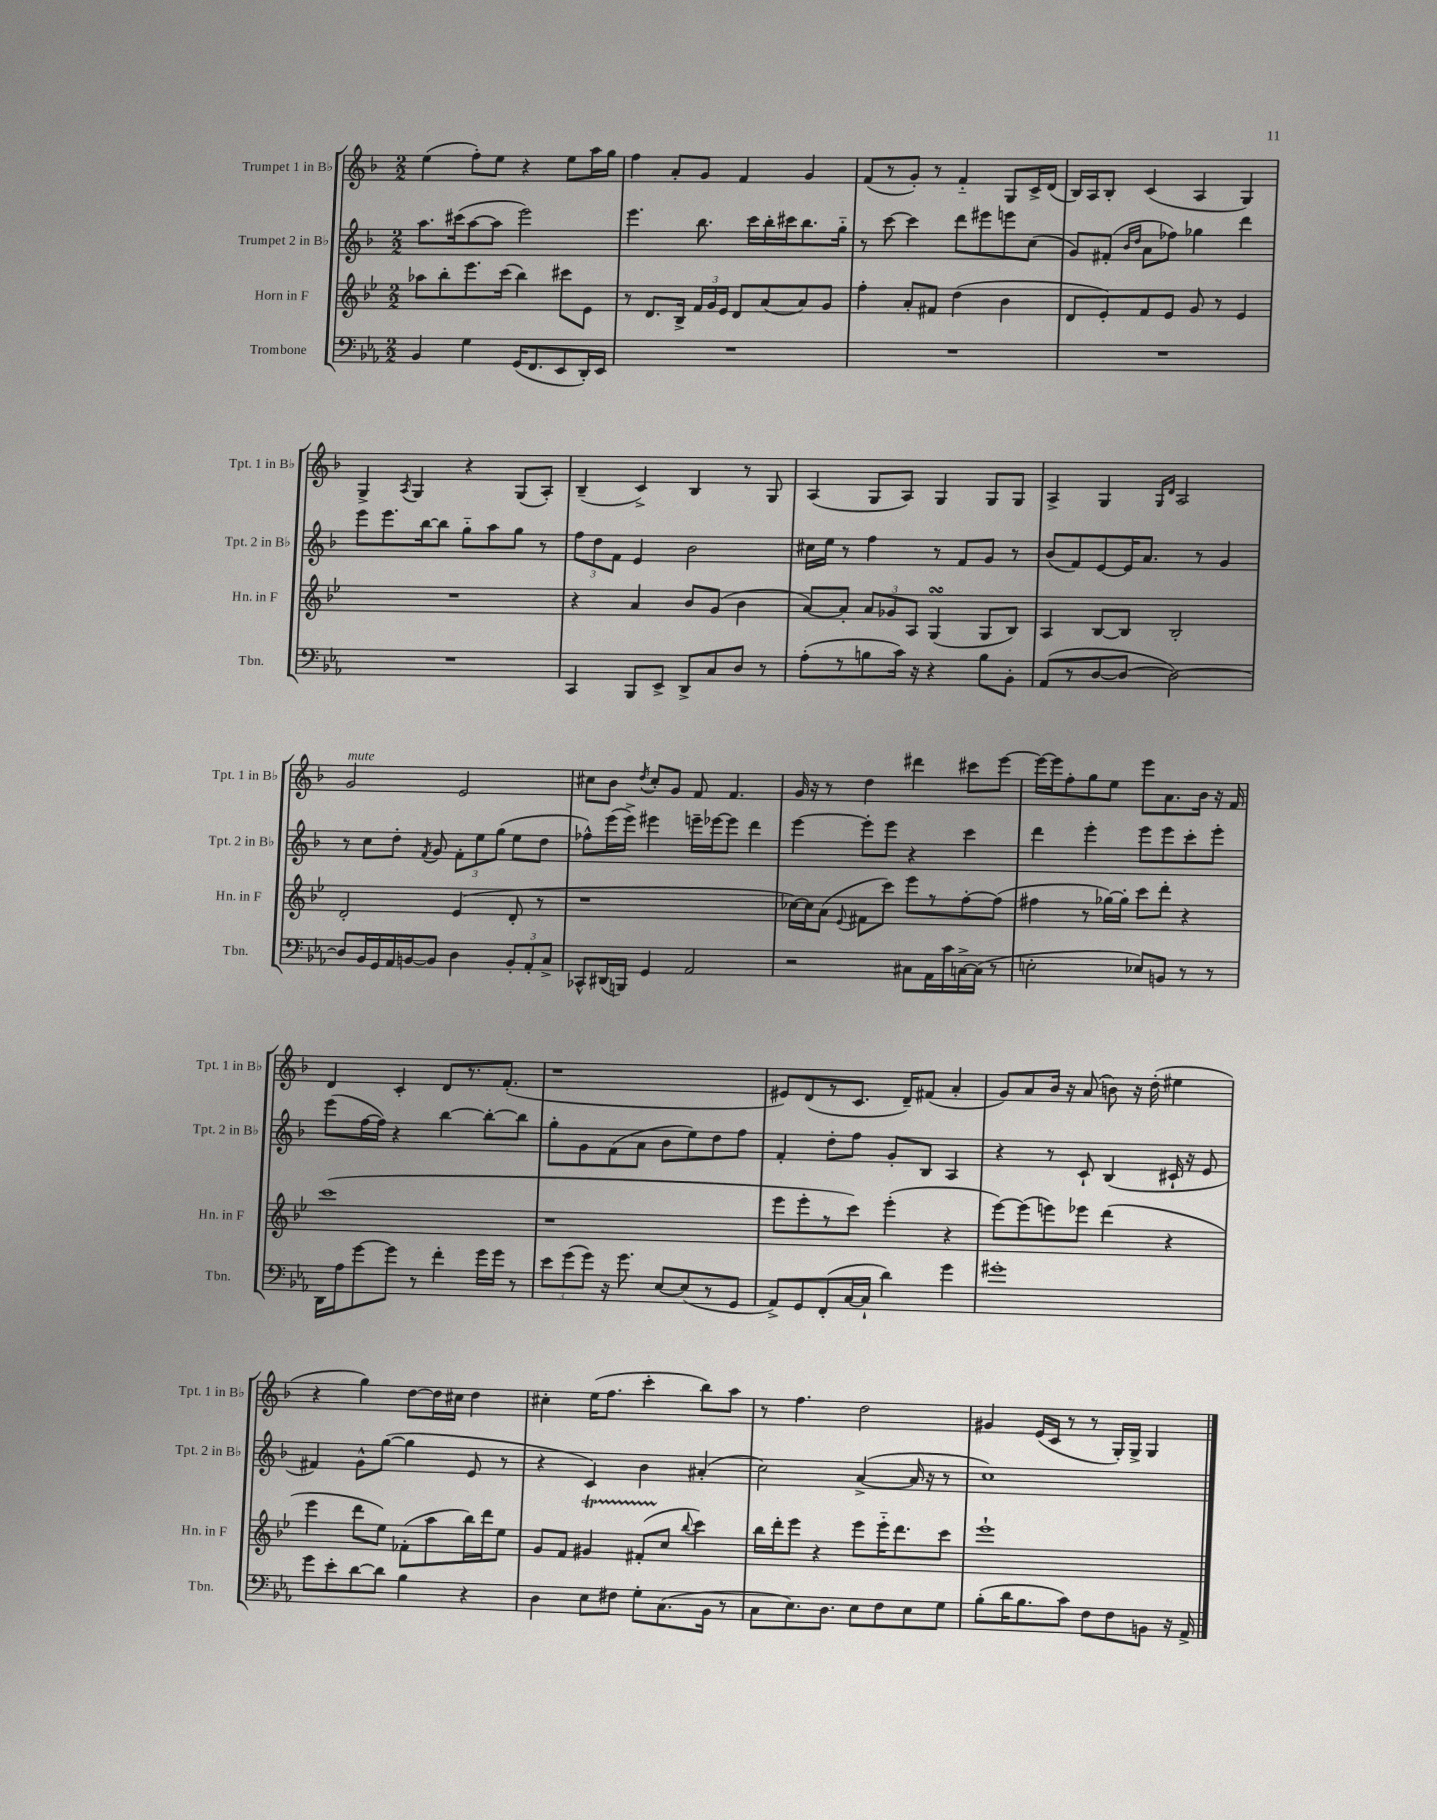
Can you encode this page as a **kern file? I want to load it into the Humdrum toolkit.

**kern	**kern	**kern	**kern
*part4	*part3	*part2	*part1
*staff4	*staff3	*staff2	*staff1
*I"Trombone	*I"Horn in F	*I"Trumpet 2 in B♭	*I"Trumpet 1 in B♭
*I'Tbn.	*I'Hn. in F	*I'Tpt. 2 in B♭	*I'Tpt. 1 in B♭
*clefF4	*clefG2	*clefG2	*clefG2
*k[b-e-a-]	*k[b-e-]	*k[b-]	*k[b-]
*M2/2	*M2/2	*M2/2	*M2/2
=1	=1	=1	=1
4BB-/	8aa-X\L	8.aa\L	(4ee\
.	8bb-'\	.	.
.	.	(16ccc#X\k	.
4G\	8.eee-\	[8aa\	8ff'\L)
.	.	8aa\J]	8ee\J
.	(16ccc\Jk	.	.
(16GG/KL	4bb-\)	2eee\)	4r
8.FF/	.	.	.
8EE-/	8ccc#X\L	.	8ee\L
16DD'/L)	8e-\J	.	16aa\L
16EE-/JJ	.	.	16gg\JJ
=2	=2	=2	=2
1r	8r	4.eee\	4ff\
.	8.d/L	.	.
.	.	.	8a'/L
.	16B-^/Jk	.	.
.	24f/LL	8.bb-\	8g/J
.	24g/	.	.
.	24e-/JJ	.	.
.	8d/L	.	4f/
.	.	16ccc\LL	.
.	(8a/	16bb-'\	.
.	.	16ccc#X\J	.
.	8a/)	8.bb-\	4g/
.	8g/J	.	.
.	.	16gg\Jk	.
=3	=3	=3	=3
1r	4ff'\	8r	(8f/L
.	.	[8ccc\	8r
.	8a'/L	4ccc\]	8g'/J)
.	8f#X/J	.	8r
.	(4dd\	8ddd\L	4f/
.	.	8eee#X\	.
.	4b-\	8eeen\	8G/L
.	.	(8cc\J	16c^/L
.	.	.	(16d/JJ
=4	=4	=4	=4
1r	8d/L	8g/L)	16B-/LL)
.	.	.	16A/J
.	8e-'/)	(8f#X'/J	8B-'/J
.	.	16qqb-/LL	.
.	.	16qqdd/JJ	.
.	8f/	8a\L	(4c/
.	8e-/J	8ff-X\J)	.
.	8g/	4gg-X\	4A/
.	8r	.	.
.	4e-/	4ddd\	4G/)
!!LO:LB:g=z
=5	=5	=5	=5
1r	1r	8eee\L	4G^/
.	.	8.eee\	.
.	.	.	8qA/
.	.	.	4G/
.	.	[16bb-\k	.
.	.	8bb-\J]	.
.	.	8gg\L	4r
.	.	8aa\	.
.	.	8gg\J	(8G/L
.	.	8r	8A'/J)
=6	=6	=6	=6
4CC/	4r	12ff\L	(4B-~/
.	.	12dd\	.
.	.	12f\J	.
8BBB-/L	4a/	4e/	4c^/)
8EE-^/J	.	.	.
8DD^/L	8b-/L	2b-\	4B-/
8C/	(8g/J	.	.
8D/J	4b-\	.	8r
8r	.	.	8G/
=7	=7	=7	=7
(8A-'\L	[8a/L)	16cc#X\LL	(4A/
.	.	16ee\JJ	.
8r	8a'/J]	8r	.
8Bn\	12a/L	4ff\	8G/L
.	12g-X/	.	.
16c\Jk)	.	.	8A/J)
.	12A/J	.	.
16r	.	.	.
4r	(4GsSSS/	8r	4G/
.	.	8f/L	.
8B\L	8G/L	8g/J	8G/L
8BB-'\J	8B-/J)	8r	8G/J
=8	=8	=8	=8
(8AA-/L	4A/	(8b-/L	4A^/
8r	.	8f/)	.
[8D/	[8B-/L	[8e/	4G/
8D/J_	8B-/J]	16e/K]	.
.	.	8.a/J	.
.	.	.	16qqG/LL
.	.	.	16qqd/JJ
2D\_)	2B-'/	.	2A/
.	.	8r	.
.	.	4g/	.
!!LO:LB:g=z
=9	=9	=9	=9
!	!	!	!LO:TX:a:i:t=mute
8D/L]	2d'/	8r	2g/
16BB-/L	.	8cc\L	.
16GG/	.	.	.
16AA-/	.	8dd'\J	.
[16BBn/J	.	.	.
.	.	8qf/	.
8BB/J]	.	8g/	.
4D\	(4e-/	12f'\L	2e/
.	.	12ee\	.
.	.	(12gg\J	.
12BB'/L	8d'/	8ee\L	.
12AA-'/	.	.	.
.	8r	8dd\J	.
12C^/J	.	.	.
=10	=10	=10	=10
8CC-X^^/L	1r	8ff-X^^\L)	8cc#X\L
(16DD#X/L	.	(16eee\L	8b-\J
16BBBn/JJ)	.	16eee^\JJ)	.
.	.	.	8qdd/
4GG/	.	4eee#X\	8cc#'/L
.	.	.	8g/J
2AA-/	.	16eeen~\LL	8f/
.	.	[16eee-X\J	.
.	.	8eee-\J]	4.f/
.	.	4ddd\	.
=11	=11	=11	=11
2r	[16cc-X\LL)	[4eee\	16g/
.	16cc-\J]	.	16r
.	(8a\J	.	8r
.	8qqe-/	.	.
.	8f#X\L	8eee'\L]	4dd\
.	8ccc\J)	8eee\J	.
8C#X\L	8eee-\L	4r	4ddd#X\
16AA-\L	8r	.	.
16c\	.	.	.
[16Cn^\	[8ff'\	4ccc\	8ccc#X\L
(16C\JJ]	.	.	.
8r	(8ff\J]	.	[8eee\J
=12	=12	=12	=12
2En'\	4ff#X\	4ddd\	16eee\LL_
.	.	.	16eee\J]
.	.	.	8ff'\
.	8r	4eee'\	8gg\
.	[16gg-X\LL)	.	8ee\J
.	16gg-'\JJ]	.	.
8E-X/L)	8ccc\L	8eee\L	8eee\L
8BBn/J	8ddd'\J	8eee\	8.a\
8r	4r	8ccc'\	.
.	.	.	16b-\Jk
8r	.	8eee'\J	16r
.	.	.	16f/
!!LO:LB:g=z
=13	=13	=13	=13
16DD\LL	(1ccc	(8eee\L	4d/
16A-\J	.	.	.
[8g\	.	[16ff\L	.
.	.	16ff\JJ])	.
8g\J]	.	4r	4c'/
8r	.	.	.
4f'\	.	[4bb-\	8d/L
.	.	.	8.r
16g\LL	.	8bb-'\L_	.
16g\JJ	.	.	(8.f'/J
8r	.	8bb-\J]	.
=14	=14	=14	=14
12e-\L	1r	8gg'\L	1r
(12g\	.	.	.
.	.	8g\	.
12g\J)	.	.	.
16r	.	(8f\	.
8.g\	.	.	.
.	.	8a\J	.
[8E-/L	.	8b-\L	.
(8E-/]	.	8ee\)	.
8r	.	8dd\	.
8GG/J	.	8ff\J	.
=15	=15	=15	=15
8AA-^/L)	8eee-\L	4f'/	8e#X/L)
8GG/	8eee-'\	.	(8d/
(8FF'/	8r	8dd'\L	8r
[16C/L	8ccc\J)	8ff\J	8.c/J
16C`/JJ]	.	.	.
4d\)	(4eee-'\	8g'/L	.
.	.	.	16d~/KL)
.	.	8B-/J	(8f#X/J
4g\	4r	4A/	4a'/
=16	=16	=16	=16
1g#X'	[8eee-\L)	4r	8g/L)
.	(8eee-\]	.	8a/
.	8eeen\)	8r	16b-/Jk
.	.	.	16r
.	8eee-X\J	8c`/	(8a/
.	(4ddd\	(4B-/	8bn\)
.	.	.	16r
.	.	.	(16dd'\
.	4r	16c#X`/	4ee#X\
.	.	16r	.
.	.	8e/	.
!!LO:LB:g=z
=17	=17	=17	=17
8g\L	4eee-\	4f#X/)	4r
8e-'\	.	.	.
[8d\	8ddd\L	8g^^\L	4gg\)
8d\J]	8ee-\J)	([8gg\J	.
4B-\	(8f-X'\L	4gg\]	[8dd\L
.	8aa\	.	16dd\L]
.	.	.	16cc#X\JJ
4r	16bb-\L)	8e/	4dd\
.	16ddd\J	.	.
.	8ee-\J	8r	.
=18	=18	=18	=18
4D\	8g/L	4r	4cc#X'\
.	8f/J	.	.
8E-\L	4g#Xt/	4c/)	(16ee\KL
.	.	.	8.ff\J
8F#X\J	.	.	.
8G'\L	(8f#XTTT'/L	4b-\	4ccc'\
(8.C\	8cc/J	.	.
.	8qqbb-/	.	.
.	4ccc\)	(4a#X'/	8bb-\L)
16BB-\Jk	.	.	.
8r	.	.	8aa\J
=19	=19	=19	=19
8C\L	16bb-\LL	2cc\)	8r
.	16ddd'\J	.	.
8.E-\)	8eee-\J	.	4.ff\
.	4r	.	.
8.D\J	.	.	.
8E-\L	8eee-\L	([4a^/	2dd\
8F\	16eee-\K	.	.
.	8.ddd\	.	.
8E-\	.	16a/]	.
.	.	16r	.
8G\J	8ccc\J	8r	.
=20	=20	=20	=20
(8B-'\L	1eee-`	1cc)	4g#X/
16d\K	.	.	.
8.B-\	.	.	.
.	.	.	(16e/LL
.	.	.	16c/JJ
8c\J)	.	.	8r
8F\L	.	.	8r
8F\	.	.	16G'/LL)
.	.	.	16G^/JJ
8BBn\J	.	.	4G/
16r	.	.	.
16AA-^/	.	.	.
==	==	==	==
*-	*-	*-	*-
